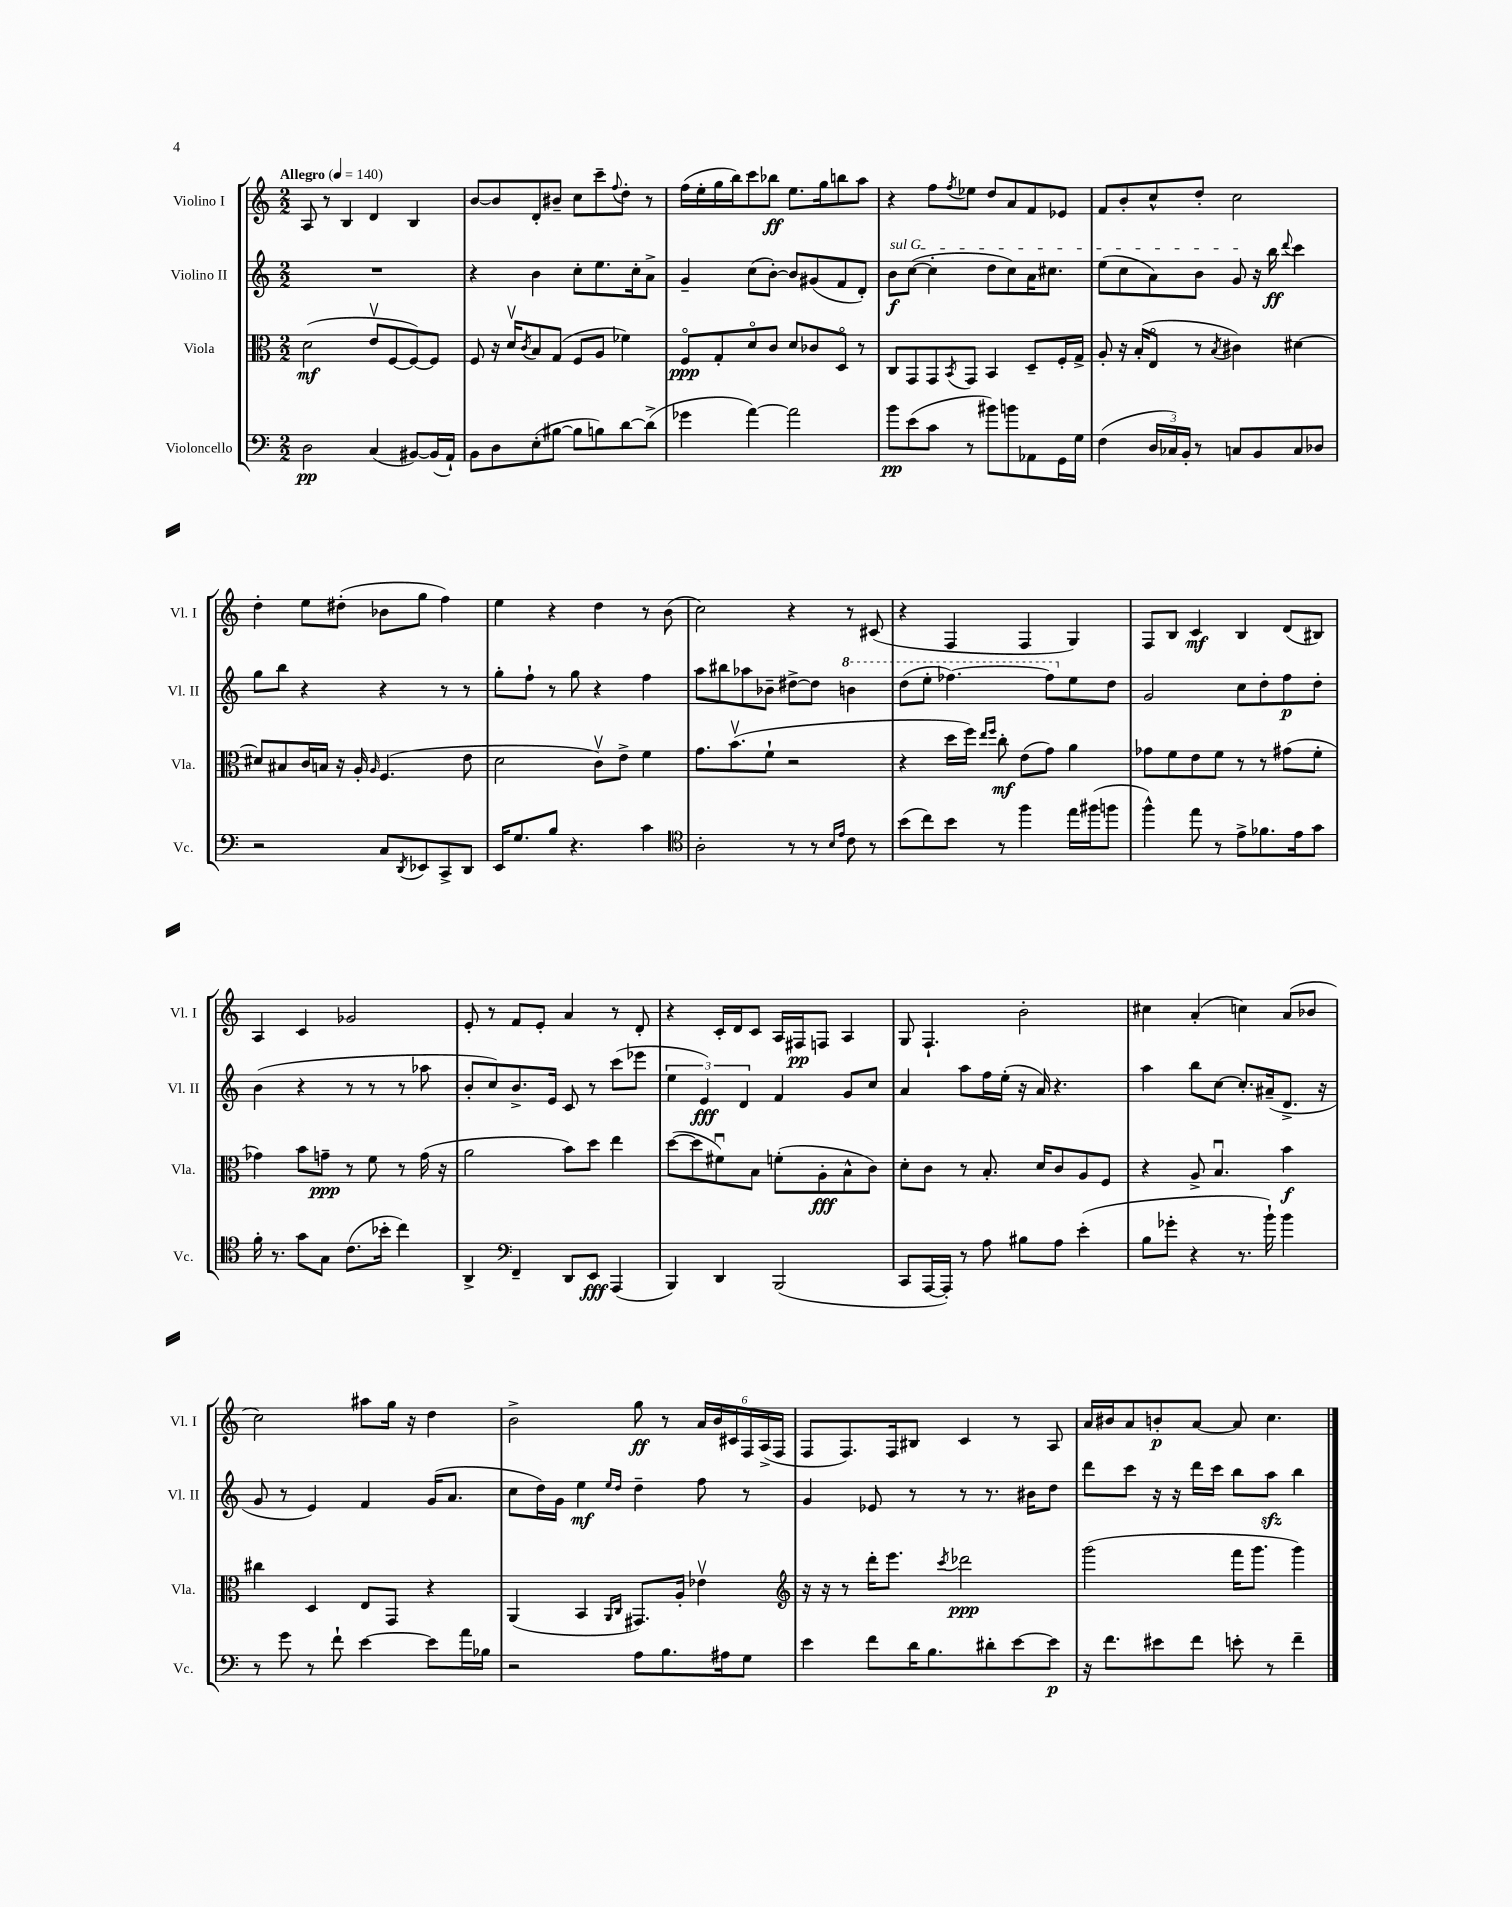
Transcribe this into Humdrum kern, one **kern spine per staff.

**kern	**kern	**kern	**kern
*staff4	*staff3	*staff2	*staff1
*clefF4	*clefC3	*clefG2	*clefG2
*k[]	*k[]	*k[]	*k[]
*M2/2	*M2/2	*M2/2	*M2/2
*MM140	*MM140	*MM140	*MM140
2D	(2d	1r	8A
.	.	.	8r
.	.	.	4B
(4C	8ev	.	4d
.	[8F	.	.
[8BB#)	8F_)	.	4B
(16BB#]	8F]	.	.
16AA`)	.	.	.
=	=	=	=
8BB	8F	4r	[8b
8D	16r	.	8b]
.	16dv	.	.
.	8qc	.	.
(8E'	8B	4b	8d'
[8B#	(8G	.	8b#~
8B#]	8F	8cc'	8cc
8B)	8A	8.ee	8ccc~
.	.	.	8qqff
[8d	4f-)	.	8dd'
.	.	16cc'	.
(8d^]	.	8a^	8r
=	=	=	=
4g-	8Fo	4g~	(16ff
.	.	.	16ee'
.	8G'	.	16gg
.	.	.	16bb)
[4a)	8do	(8cc	8ccc
.	8c	[8b')	8bb-
2a]	8d	8b]	8.ee
.	8c-	(8g#	.
.	.	.	16gg
.	8Do	8f	8bb
.	8r	8d')	8aa
=	=	=	=
8b	8C	8b	4r
(8e	8GG	([8cc	.
8c	8GG	4cc']	8ff
.	8qBB	.	8qff
8r	8GG	.	8ee-
8b#)	4BB	8dd	8dd
8b	.	8cc)	8a
8AA-	8D~	16a	8f
.	.	8.cc#	.
16GG	16F'	.	8e-
16G	16G^	.	.
=	=	=	=
(4F	8A'	(8ee	8f
.	16r	8cc	8b'
.	(16B'	.	.
24D	8Eo	8a)	8cc^^
24C-)	.	.	.
24BB'	.	.	.
8r	8r	8b	8dd'
.	8qB	.	.
8C	4c#)	8g	2cc
8BB	.	16r	.
.	.	16bb	.
.	.	8qqddd	.
8C	[4d#	4ccc	.
8D-	.	.	.
=	=	=	=
2r	8d#]	8gg	4dd'
.	8B#	8bb	.
.	16c	4r	8ee
.	16B	.	.
.	16r	.	(8dd#'
.	16A'	.	.
.	16qqA	.	.
8C	(4.F	4r	8b-
8qDD	.	.	.
8EE-	.	.	8gg
8CC^	.	8r	4ff)
8DD	8e	8r	.
=	=	=	=
16EE	2d	8gg'	4ee
8.G	.	.	.
.	.	8ff`	.
8B	.	8r	4r
4.r	.	8gg	.
.	8cv)	4r	4dd
.	8e^	.	.
4c	4f	4ff	8r
.	.	.	(8b
=	=	=	=
*clefC4	*	*	*
2A'	8.g	8aa	2cc)
.	.	8bb#	.
.	(8.bv	.	.
.	.	8aa-	.
.	8f`	8b-~	.
8r	2r	[8dd#^	4r
8r	.	8dd#]	.
16qqB	.	.	.
16qqe	.	.	.
8c	.	4bb	8r
8r	.	.	(8c#
=	=	=	=
(8b	4r	(8ddd	4r
8cc)	.	8eee'	.
8b	16dd	[4.fff-)	4F
.	16ff)	.	.
.	16qqee	.	.
.	16qqff	.	.
8r	8cc'	.	.
4ff	(8e	.	4F
.	8g)	8fff-]	.
16ee	4a	8ee	4G)
(16ff#	.	.	.
8ff	.	8dd	.
=	=	=	=
4ff^^)	8g-	2g	8F
.	8f	.	8B
8ee	8e	.	4c
8r	8f	.	.
8e^	8r	8cc	4B
8.f-	8r	8dd'	.
.	(8g#	8ff	(8d
16e	.	.	.
8g	8f'	8dd'	8B#)
=	=	=	=
16f'	4g-)	(4b	4A
8.r	.	.	.
8g	8b	4r	4c
8G	8g~	.	.
(8.c	8r	8r	2g-
.	8f	8r	.
16b-'	.	.	.
4cc)	8r	8r	.
.	(16g	8aa-	.
.	16r	.	.
=	=	=	=
4AA^	2a	8b'	8e'
.	.	8cc)	8r
*clefF4	*	*	*
4FF~	.	8.b^	8f
.	.	.	8e'
.	.	16e	.
8DD	8b)	8c	4a
8EE	8dd	8r	.
(4AAA	4ee	(8ccc	8r
.	.	8eee-	8d'
=	=	=	=
4BBB)	([8dd	6ee	4r
.	8dd]	.	.
.	.	6e)	.
4DD	8f#u)	.	16c'
.	.	.	16d
.	.	6d	.
.	8B	.	8c
(2BBB	(8f'	4f	16A
.	.	.	16F#
.	8A'	.	8F
.	8B^^	8g	4A
.	8c)	8cc	.
=	=	=	=
8CC	8d'	4a	8G
[16AAA	8c	.	4.F`
16AAA'])	.	.	.
8r	8r	8aa	.
8A	8.B'	16ff	.
.	.	(16ee'	.
8B#	.	16r	2b'
.	16d	16a)	.
8A	8c	4.r	.
(4e'	8A	.	.
.	8F	.	.
=	=	=	=
8B	4r	4aa	4cc#
8g-'	.	.	.
4r	8A^	8bb	(4a'
.	4.Bu	[8cc	.
8.r	.	8.cc']	4cc)
16b`)	.	(16a#~	.
4b	4b	8.d^	(8a
.	.	.	8b-
.	.	16r	.
=	=	=	=
8r	4cc#	8g	2cc)
8g	.	8r	.
8r	4D	4e)	.
8f`	.	.	.
[4e	8E	4f	8aa#
.	8GG	.	16gg
.	.	.	16r
8e]	4r	(16g	4dd
.	.	8.a	.
16a	.	.	.
16B-	.	.	.
=	=	=	=
2r	(4AA	8cc	2b^
.	.	16dd)	.
.	.	16g	.
.	4BB	4ee	.
.	16qqAA	16qqee	.
.	16qqC	16qqdd	.
8A	8.GG#)	4dd~	8gg
8.B	.	.	8r
.	16A'	.	.
.	4e-v	8ff	24a
.	.	.	24b
16A#	.	.	.
.	.	.	24c#
8G	.	8r	24F
.	.	.	(24A^
.	.	.	24F
=	=	=	=
*	*clefG2	*	*
4e	16r	4g	8F
.	16r	.	.
.	8r	.	8.F)
8f	16ddd'	8e-	.
.	8.eee	.	16F
16d	.	8r	8B#
8.B	.	.	.
.	8qccc	.	.
.	2ddd-	8r	4c
8d#'	.	8.r	.
[8e	.	.	8r
.	.	16b#	.
8e]	.	8dd	8A
=	=	=	=
16r	(2ggg	8ddd	16a
8.f	.	.	16b#
.	.	8ccc	8a
8e#	.	16r	8b'
.	.	16r	.
8f	.	16ddd	[8a
.	.	16ccc	.
8e'	16fff	8bb	8a]
.	8.ggg	.	.
8r	.	8aa	4.cc
4f~	4ggg)	4bb	.
==	==	==	==
*-	*-	*-	*-
